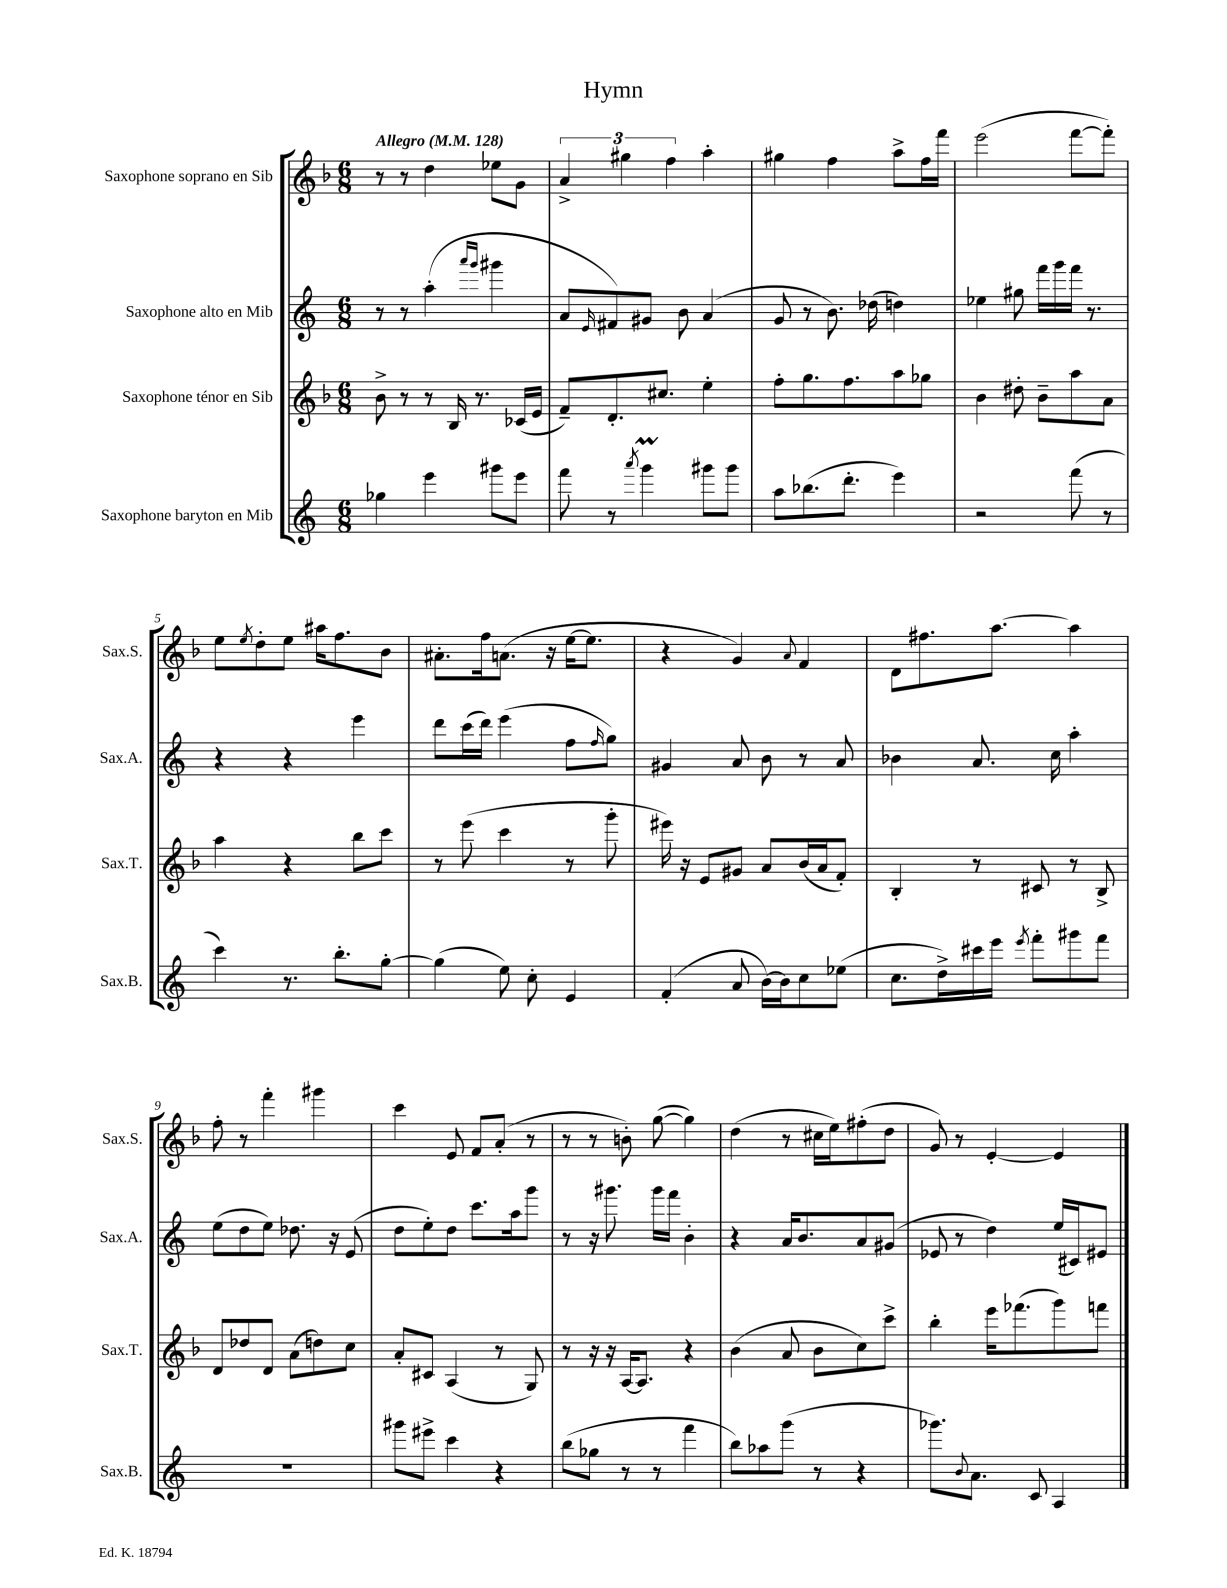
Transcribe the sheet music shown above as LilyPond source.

\header { title = "Hymn" }
<<
\new StaffGroup <<
\new Staff = "s0" \with { instrumentName = "Saxophone soprano en Sib" shortInstrumentName = "Sax.S." } {
    \clef treble \key f \major \numericTimeSignature \time 6/8 \tempo "Allegro" 4 = 128
    r8 r8 d''4 ees''8 g'8 |
    \tuplet 3/2 { a'4-> gis''4 f''4 } a''4-. |
    gis''4 f''4 a''8-> f''16 f'''16 |
    e'''2( f'''8~ f'''8-.) |
    e''8 \acciaccatura { e''8 } d''8-. e''8 ais''16 f''8. bes'8 |
    ais'8.-. f''16 a'8.( r16 e''16~ e''8. |
    r4 g'4) \appoggiatura { a'8 } f'4 |
    d'8 fis''8. a''8.~ a''4 |
    f''8-. r8 f'''4-. gis'''4 |
    c'''4 e'8 f'8 a'8-.( r8 |
    r8 r8 b'8-.) g''8~( g''4) |
    d''4( r8 cis''16 e''16) fis''8-.( d''8 |
    g'8) r8 e'4~-. e'4 \bar "|." |
}
\new Staff = "s1" \with { instrumentName = "Saxophone alto en Mib" shortInstrumentName = "Sax.A." } {
    \clef treble \key c \major \numericTimeSignature \time 6/8
    r8 r8 a''4-.( \grace { a'''16 g'''16 } gis'''4 |
    a'8 \grace { e'16 } fis'8) gis'8 b'8 a'4( |
    g'8 r8 b'8.) des''16( d''4) |
    ees''4 gis''8 f'''16 g'''16 f'''16 r8. |
    r4 r4 e'''4 |
    d'''8 c'''16( d'''16) e'''4( f''8 \grace { f''16 } g''8) |
    gis'4 a'8 b'8 r8 a'8 |
    bes'4 a'8. c''16 a''4-. |
    e''8( d''8 e''8) des''8. r16 e'8( |
    d''8 e''8-.) d''8 c'''8. a''16 g'''8 |
    r8 r16 gis'''8. gis'''16 f'''16 b'4-. |
    r4 a'16 b'8. a'8 gis'8( |
    ees'8 r8 d''4) e''16( cis'16) eis'8 \bar "|." |
}
\new Staff = "s2" \with { instrumentName = "Saxophone ténor en Sib" shortInstrumentName = "Sax.T." } {
    \clef treble \key f \major \numericTimeSignature \time 6/8
    bes'8-> r8 r8 bes16 r8. ces'16( e'16 |
    f'8--) d'8.-. cis''8. e''4-. |
    f''8-. g''8. f''8. a''8 ges''8 |
    bes'4 dis''8-. bes'8-- a''8 a'8 |
    a''4 r4 bes''8 c'''8 |
    r8 e'''8( c'''4 r8 g'''8-. |
    eis'''16) r16 e'8 gis'8 a'8 bes'16( a'16 f'8-.) |
    bes4-. r8 cis'8 r8 bes8-> |
    d'8 des''8 d'8 a'8( d''8) c''8 |
    a'8-. cis'8 a4( r8 g8) |
    r8 r16 r16 a16~ a8. r4 |
    bes'4( a'8 bes'8 c''8) c'''8-> |
    bes''4-. e'''16 fes'''8.( g'''8) f'''8 \bar "|." |
}
\new Staff = "s3" \with { instrumentName = "Saxophone baryton en Mib" shortInstrumentName = "Sax.B." } {
    \clef treble \key c \major \numericTimeSignature \time 6/8
    ges''4 e'''4 gis'''8 e'''8 |
    f'''8 r8 \acciaccatura { a'''8 } g'''4\prall gis'''8 gis'''8 |
    a''8 bes''8.( d'''8.-. e'''4) |
    r2 f'''8( r8 |
    c'''4) r8. b''8.-. g''8~-. |
    g''4( e''8) c''8-. e'4 |
    f'4-.( a'8 b'16~) b'16 c''8 ees''8( |
    c''8. d''16->) cis'''16 e'''16 \acciaccatura { e'''8 } f'''8-. gis'''8 f'''8 |
    R2. |
    gis'''8 eis'''8-> c'''4 r4 |
    b''8( ges''8 r8 r8 f'''4 |
    b''8) aes''8 g'''8( r8 r4 |
    ges'''8.) \appoggiatura { b'8 } a'8. c'8 a4 \bar "|." |
}
>>
>>
